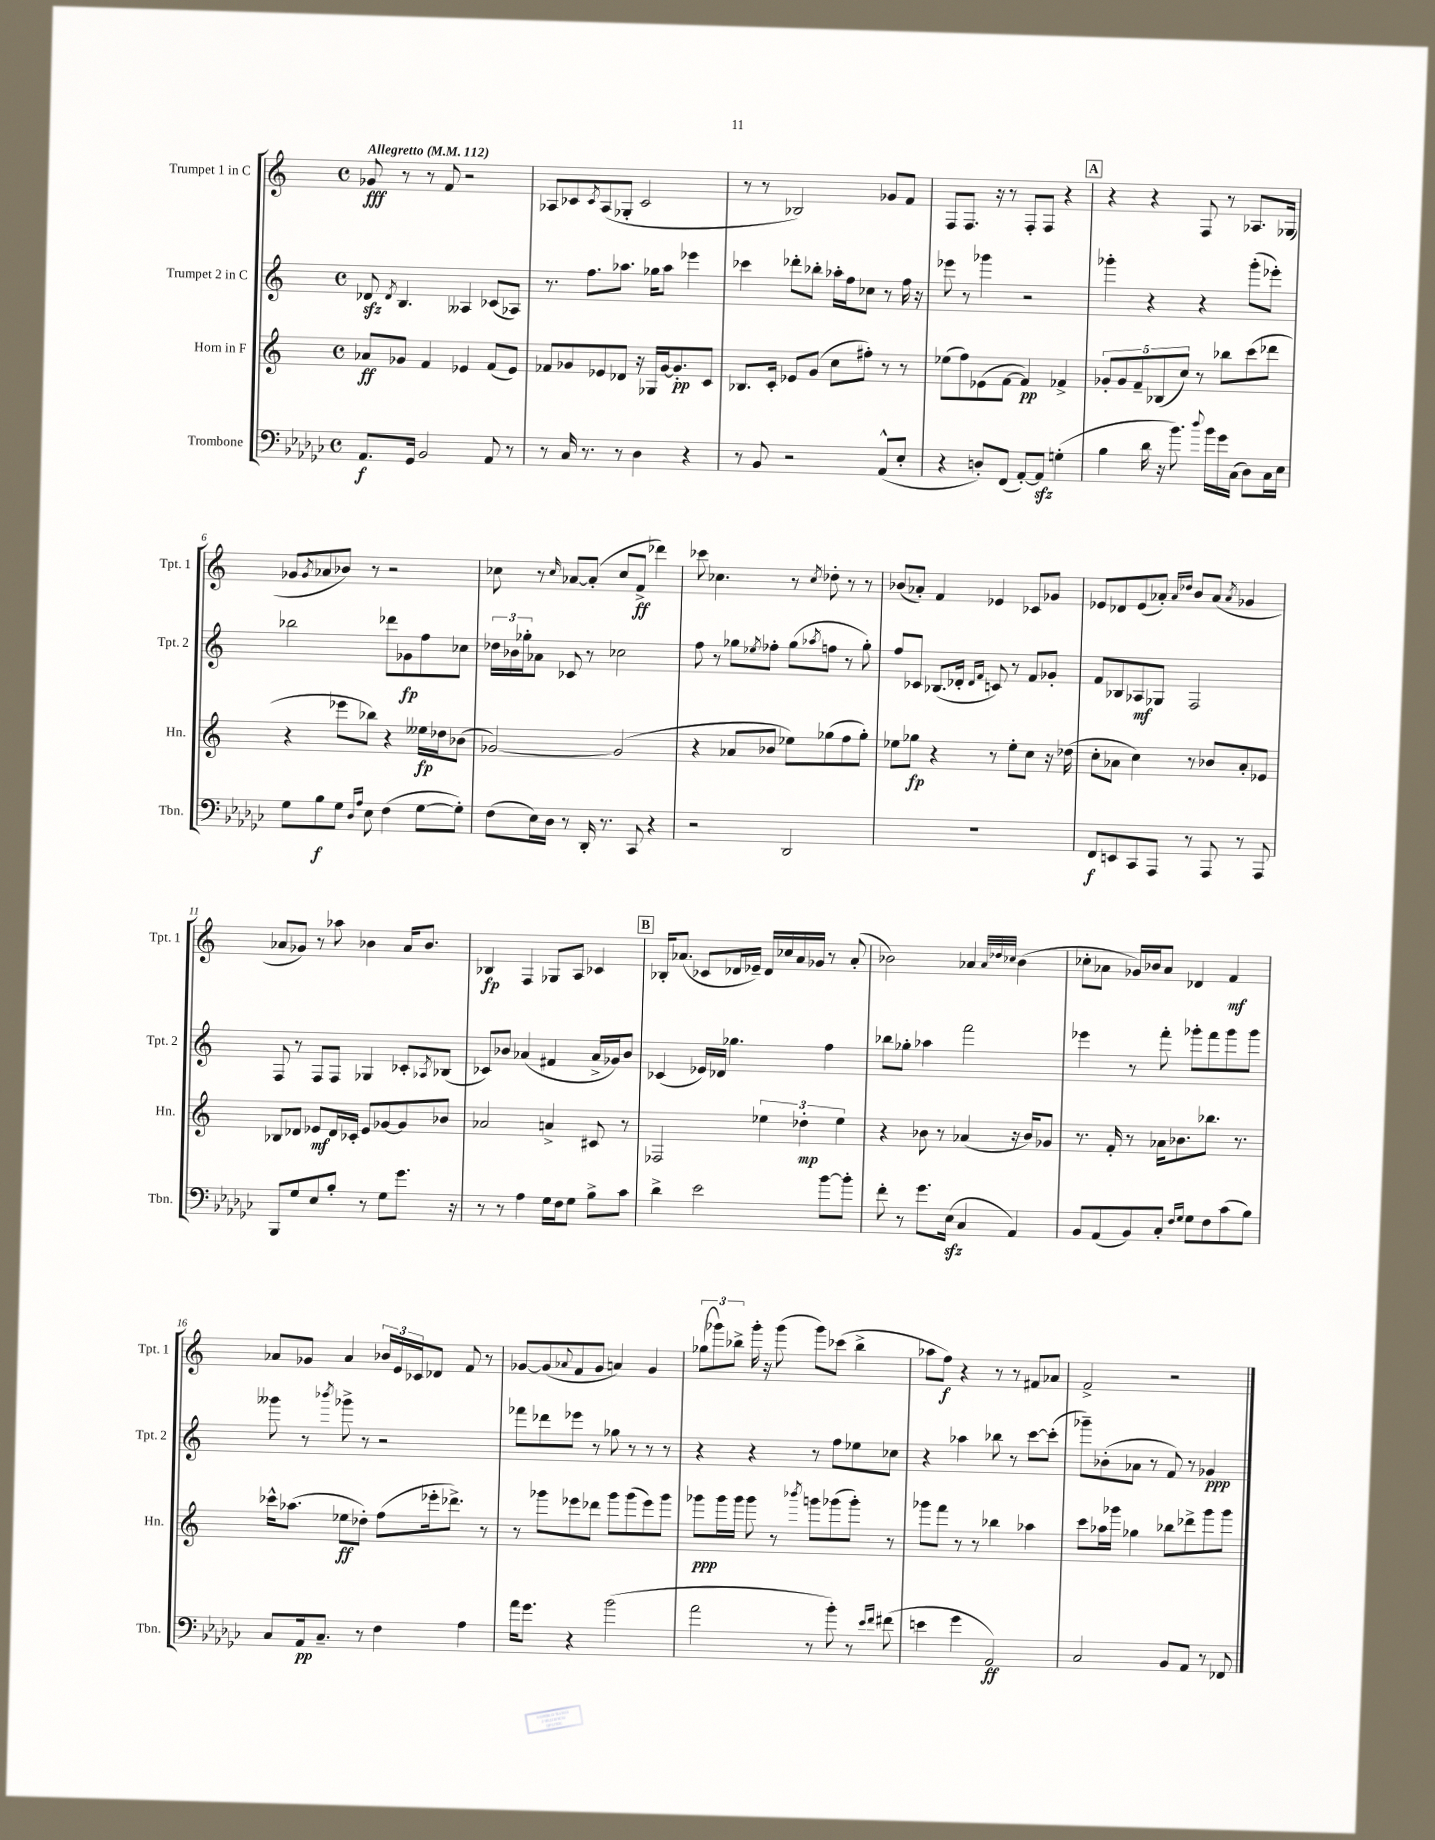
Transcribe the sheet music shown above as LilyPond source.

<<
\new StaffGroup <<
\new Staff = "s0" \with { instrumentName = "Trumpet 1 in C" shortInstrumentName = "Tpt. 1" } {
    \clef treble \key c \major \defaultTimeSignature \time 4/4 \tempo "Allegretto" 4 = 112
    ges'8\fff r8 r8 f'8 r2 |
    aes8 ces'8 \acciaccatura { ces'8 } aes8( ges8-. ces'2 |
    r8 r8 bes2) ges'8 f'8 |
    f8 f8. r16 r8 f8-. f8 r4 |
    \mark \markup { \box "A" } r4 r4 f8 r8 aes8. ges16( |
    ges'8 \acciaccatura { ges'8 } aes'8 bes'8) r8 r2 |
    ces''8 r8 \grace { ces''16 } aes'8~ aes'8-.( ces''8 f'8->\ff des'''4) |
    ces'''8 ces''4. r8 \acciaccatura { ces''8 } des''8-. r8 r8 |
    bes'8( aes'8-.) f'4 ees'4 ces'8 ges'8 |
    ees'8 des'8 ees'8( aes'8-.) \grace { aes'16 des''16 } b'8 aes'8( \acciaccatura { aes'8 } ges'4 |
    aes'8 ges'8) r8 aes''8 bes'4 aes'16 bes'8. |
    bes4\fp f4 ges8 a8 ces'4 |
    \mark \markup { \box "B" } bes16-. aes'8.( ces'8 des'16 ees'16--) des'16 ces''16 aes'16 ges'16 r8 aes'8-.( |
    bes'2) aes'4 \grace { aes'32 des''32 ces''32 } bes'4( |
    ces''8-. aes'8 ges'16) bes'16 aes'8 des'4 f'4\mf |
    aes'8 ges'8 aes'4 \tuplet 3/2 { bes'16 e'16 ces'16 } des'8 f'8 r8 |
    ges'8~ ges'8( \appoggiatura { aes'8 } f'8 ges'8 a'4) ges'4 |
    \tuplet 3/2 { ges''8( ges'''8) bes''8-> } ges'''16-. r16 ges'''8( ges'''8) ces'''8( bes''4-> |
    aes''8 f''8\f) r4 r8 r8 fis'8 aes'8 |
    f'2-> r2 \bar "|." |
}
\new Staff = "s1" \with { instrumentName = "Trumpet 2 in C" shortInstrumentName = "Tpt. 2" } {
    \clef treble \key c \major \defaultTimeSignature \time 4/4
    des'8\sfz \acciaccatura { des'8 } b4. aeses4 ces'8( aes8) |
    r8. f''8. aes''8. ges''16 aes''8 ees'''4 |
    ces'''4 des'''8-. bes''8-. aes''16-. f''16 ces''8 r8 f''16 r16 |
    ees'''8 r8 ges'''4 r2 |
    \mark \markup { \box "A" } ges'''4-. r4 r4 ges'''8-.( ees'''8-.) |
    bes''2 des'''8 ges'8\fp f''8 ces''8 |
    \tuplet 3/2 { des''16 bes'16 ges''16-. } aes'8 ces'8 r8 ces''2 |
    f''8 r8 ges''8 \acciaccatura { ees''8 } fes''8-. ges''8( \acciaccatura { aes''8 } f''8 r8 ges''8-.) |
    f''8 ces'8 bes8.( des'16-. \grace { des'16 f'16 } c'8) r8 f'8 ges'8-. |
    f'8 bes8 aes8\mf ges8 f2 |
    f8 r8 f8 f8 ges4 ces'8-. \acciaccatura { aes8 } bes8( |
    ces'8) bes'8 aes'4( fis'4 aes'16-> ges'16) bes'8 |
    \mark \markup { \box "B" } ces'4( ees'16) des'16 ges''4. f''4 |
    bes''8 ges''8-. aes''4 f'''2 |
    ees'''4 r8 f'''8-. ges'''8-. f'''8 ges'''8 ges'''8 |
    geses'''8 r8 \acciaccatura { bes'''8 } ges'''8-> r8 r2 |
    fes'''8 des'''8 ees'''8 r8 ges''8 r8 r8 r8 |
    r4 r4 r8 f''8 ees''8 ces''8 |
    r4 aes''4 bes''8 r8 c'''8~ c'''8-.( |
    ges'''8--) bes'8-.( aes'8 r8 f'8) r8 ges'4\ppp \bar "|." |
}
\new Staff = "s2" \with { instrumentName = "Horn in F" shortInstrumentName = "Hn." } {
    \clef treble \key c \major \defaultTimeSignature \time 4/4
    aes'8\ff ges'8 f'4 ees'4 f'8( ees'8) |
    fes'8 ges'8 ees'8 des'8 r16 ges16 ges'16~ ges'8.-.\pp c'8 |
    bes8. c'16-. ees'8 g'8( c''8 fis''8-.) r8 r8 |
    ees''8( f''8) ees'8( f'8~ f'4\pp) fes'4-> |
    \mark \markup { \box "A" } \tuplet 5/4 { ges'8-. ges'8 f'8-- bes8( c''8) } r8 bes''8 c'''8( des'''8 |
    r4 ees'''8 bes''8) r4 eeses''16\fp des''16 bes'8( |
    ges'2~) ges'2( |
    r4 aes'8 bes'8 ees''8) ges''8( f''8 ges''8-.) |
    ees''8 ges''8\fp r4 r8 ees''8-. c''8 r16 des''16( |
    c''8-. aes'8 c''4) r8 bes'8 aes'8-. ees'8 |
    bes8 des'8 ees'8\mf des'16 ces'16-. ees'8 ges'8~ ges'8 bes'8 |
    aes'2 a'4-> cis'8 r8 |
    \mark \markup { \box "B" } fes2 \tuplet 3/2 { ees''4 des''4-.\mp ees''4 } |
    r4 bes'8 r8 aes'4( r16 bes'16) ges'8 |
    r8. f'16-. r8 aes'16 bes'8. bes''8. r8. |
    ces'''16-^ aes''8.( ees''8\ff des''8-.) f''8( ees'''16-. des'''8.->) r8 |
    r8 ges'''8 ees'''8 des'''8 ges'''8 ges'''8( ees'''8) ges'''8 |
    ges'''8\ppp ges'''16 ges'''16 ges'''8 r8 \acciaccatura { bes'''8 } g'''8 ges'''8( ges'''8-.) r8 |
    ges'''8 f'''8 r8 r8 bes''4 aes''4 |
    c'''8 aes''16 ges'''16 ges''4 bes''8 des'''8-> ges'''8 ges'''8 \bar "|." |
}
\new Staff = "s3" \with { instrumentName = "Trombone" shortInstrumentName = "Tbn." } {
    \clef bass \key ges \major \defaultTimeSignature \time 4/4
    aes,8.\f ges,16 bes,2 aes,8 r8 |
    r8 ces16 r8. r8 des4 r4 |
    r8 bes,8 r2 aes,8-^( ees8-. |
    r4 d8-.) f,8( aes,8~-.) aes,8\sfz g4-.( |
    \mark \markup { \box "A" } bes4 des'16 r16 bes'8.) \appoggiatura { des''8 } bes'16 ges'16 ces16( des8) ces16 ees16 |
    ges8 bes8\f ges8 \grace { des16 aes16 } ees8 f4( ges8~ ges8-.) |
    f8( ees16) des16 r8 des,16-. r8. ces,8 r4 |
    r2 des,2 |
    R1 |
    f,8\f e,8 ces,8 aes,,8 r8 aes,,8 r8 aes,,8 |
    bes,,8 ges8 ees8 bes8-. r8 ges8 ges'8. r16 |
    r8 r8 aes4 ges16 f16 ges8 bes8-> ces'8 |
    \mark \markup { \box "B" } des'4-> ees'2 bes'8~ bes'8-. |
    f'8-. r8 ges'8. ees16\sfz( ces4 aes,4) |
    bes,8 aes,8( bes,8) ces8-. \grace { f16 ges16 } ges8 f8 ces'8( bes8) |
    ces8 aes,16\pp ces8.-- r8 f4 aes4 |
    aes'16 ges'8. r4 bes'2( |
    aes'2 r8 bes'8-.) r8 \grace { ees'16 f'16 } fis'8( |
    e'4 ges'4 aes,2\ff) |
    ces2 bes,8 aes,8 r8 fes,8 \bar "|." |
}
>>
>>
